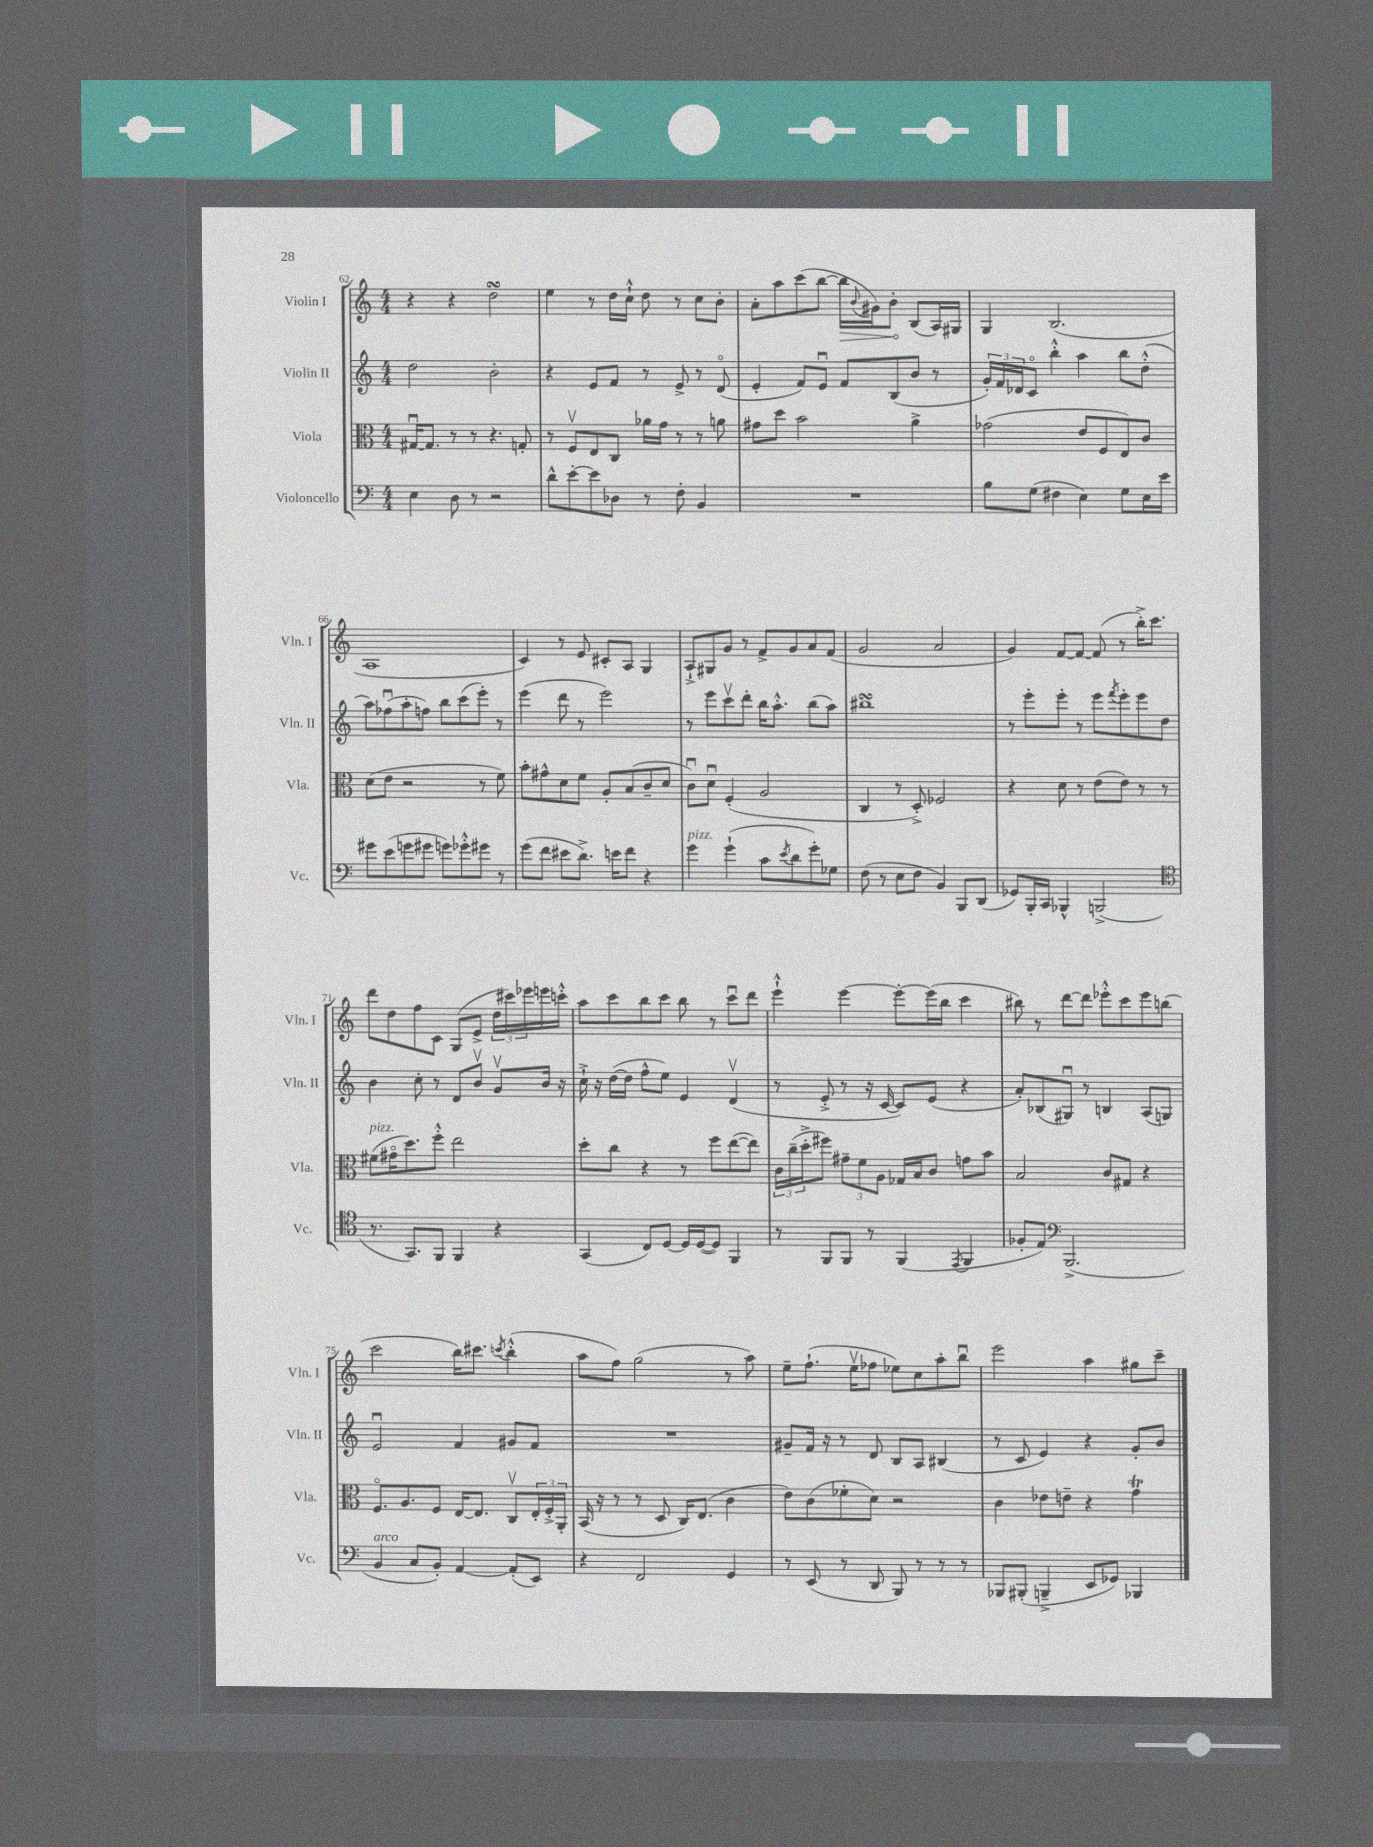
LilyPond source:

<<
\new StaffGroup <<
\new Staff = "s0" \with { instrumentName = "Violin I" shortInstrumentName = "Vln. I" } {
    \clef treble \key c \major \numericTimeSignature \time 4/4
    r4 r4 d''2\turn |
    e''4 r8 d''16 c''16-!-^ d''8 r8 c''8 b'8-. |
    a'8-. a''8 c'''8( b''8~ \once \override Hairpin.circled-tip = ##t b''16\> \appoggiatura { b'8 } gis'16) b'8-.\! b8( a16) gis16 |
    g4 b2.( |
    a1 |
    c'4) r8 e'8 cis'8-. a8 g4 |
    a8-!-> gis8 g'8 r8 f'8-> g'8 a'8 f'8( |
    g'2 a'2 |
    g'4) f'8~ f'8~ f'8( r8 b''16-.->) c'''8. |
    d'''8 d''8 f''8 c'8 g8( e'8-> \tuplet 3/2 { d''16 cis'''16) ees'''16 } e'''16 c'''16-.-^ |
    a''8 c'''8 b''8 c'''8 b''8 r8 c'''8\downbow d'''8 |
    e'''4-!-^ e'''4~ e'''8~-. e'''16( b''16 c'''4 |
    bis''8) r8 d'''8~ d'''8 ees'''8-.-^ c'''8 ees'''8 b''8( |
    c'''2 b''16) cis'''8. \acciaccatura { c'''8 } b''4-.-^( |
    a''8 f''8) g''2( r8 a''8) |
    e''8-- f''8.-!( e''16\upbow fes''8 ees''8) c''8 a''8-. b''8\downbow |
    e'''2 a''4 gis''8 c'''8-- \bar "|." |
}
\new Staff = "s1" \with { instrumentName = "Violin II" shortInstrumentName = "Vln. II" } {
    \clef treble \key c \major \numericTimeSignature \time 4/4
    d''2 b'2-. |
    r4 e'8 f'8 r8 e'8-> r8 d'8\flageolet( |
    e'4-. f'8) e'8\downbow f'8 b8( b'8 r8 |
    \tuplet 3/2 { g'16-.) f'16 des'16 } c'8\flageolet b''4-.-^ a''4 b''8 d''8-.-^( |
    a''8) fes''8\downbow( a''8-. f''8) b''8 c'''8( e'''8-.) r8 |
    e'''4( d'''8 r8 e'''2) |
    r8 e'''8 c'''8\upbow d'''8-. b''16 a''8.-.-^ b''8( a''8) |
    bis''1\turn |
    r8 e'''8-. e'''8-. r8 e'''8 \acciaccatura { f'''8 } e'''8-. e'''8 d''8 |
    b'4 c''8-. r8 d'8 b'8\upbow g'8\upbow b'16 r16 |
    c''16-!-> r16 d''16~( d''16 f''8-^ e''8) e'4 d'4\upbow( |
    r8 e'8-.-> r8 r16 c'16~ c'8) e'8( r4 |
    a'8-.) bes8( gis8\downbow) r8 b4 a8( g8) |
    e'2\downbow f'4 gis'8 f'8 |
    R1 |
    gis'8-- f'16 r16 r8 d'8 b8 a8 bis4( |
    r8 c'8 e'4) r4 g'8-. b'8 \bar "|." |
}
\new Staff = "s2" \with { instrumentName = "Viola" shortInstrumentName = "Vla." } {
    \clef alto \key c \major \numericTimeSignature \time 4/4
    gis16~\downbow gis8. r8 r8 r4. g8-. |
    r8 f8\upbow e8 c8 aes'16 g'16 r8 r8 a'8 |
    gis'8 d''8 b'2 a'4-> |
    ges'2( e'8 f8 e8) c'8 |
    d'8( e'8 r2 r8 f'8) |
    b'8-. gis'8-^ d'8 f'8 a8-. b8( c'8-- d'8 |
    c'8\downbow) d'8\downbow f4-.( a2 |
    c4 r8 d8-.->) fes2 |
    r4 d'8 r8 e'8( e'8) r8 r8 |
    fis'8^\markup { \italic "pizz." }( gis'16\flageolet d''8.) f''8-.-^ e''2 |
    d''8-. c''8 r4 r8 f''8 e''8~( e''8) |
    \tuplet 3/2 { c'16 c''16--( d''16-.-> } fis''8) \tuplet 3/2 { gis'8-- f'8 a8 } ges16 b16 c'8 g'8 b'8 |
    b2 c'8 gis8 r4 |
    f8.\flageolet a8. f8 e16~ e8. c8\upbow \tuplet 3/2 { e16-. f16-.-> a,16-. } |
    b,16( r16 r8 r8 d8 c16) e8.( c'4 |
    e'8) c'8( fes'8-. d'8) r2 |
    c'4 ees'8 e'8-- r4 g'4\trill \bar "|." |
}
\new Staff = "s3" \with { instrumentName = "Violoncello" shortInstrumentName = "Vc." } {
    \clef bass \key c \major \numericTimeSignature \time 4/4
    e4 d8 r8 r2 |
    d'8-^ e'8~-. e'8 des8 r8 f8-. b,4 |
    R1 |
    b8 g8( fis4 e4) g8 e16 e'16 |
    gis'8 e'8( g'8 gis'8 g'8) ges'8-.-^ gis'8 r8 |
    g'8( f'8 eis'8 d'8.->) e'16 f'8 r4 |
    g'4^\markup { \italic "pizz." } g'4-!( c'8 \acciaccatura { e'8 } d'8 g'8-.) ges8 |
    f8( r8 e8 f8 b,4) b,,8 d,8( |
    ges,8) b,,16-. c,16 bes,,4-^ b,,2->( |
    \clef tenor r8. g,8.) f,8 f,4 r4 |
    g,4( c8) d8~ d16 d16~( d8) f,4 |
    r8 f,8 f,8 r8 f,4( \acciaccatura { e,8 } f,4 |
    fes8-. e8) \clef bass b,,2.->( |
    b,4^\markup { \italic "arco" } c8 b,8-.) a,4~ a,8-.( e,8) |
    r4 f,2 g,4 |
    r8 e,8( r8 d,8 b,,8) r8 r8 r8 |
    bes,,8 bis,,8-.( b,,4---> e,8 ges,8) bes,,4 \bar "|." |
}
>>
>>
\layout { \context { \Score currentBarNumber = #62 } }
